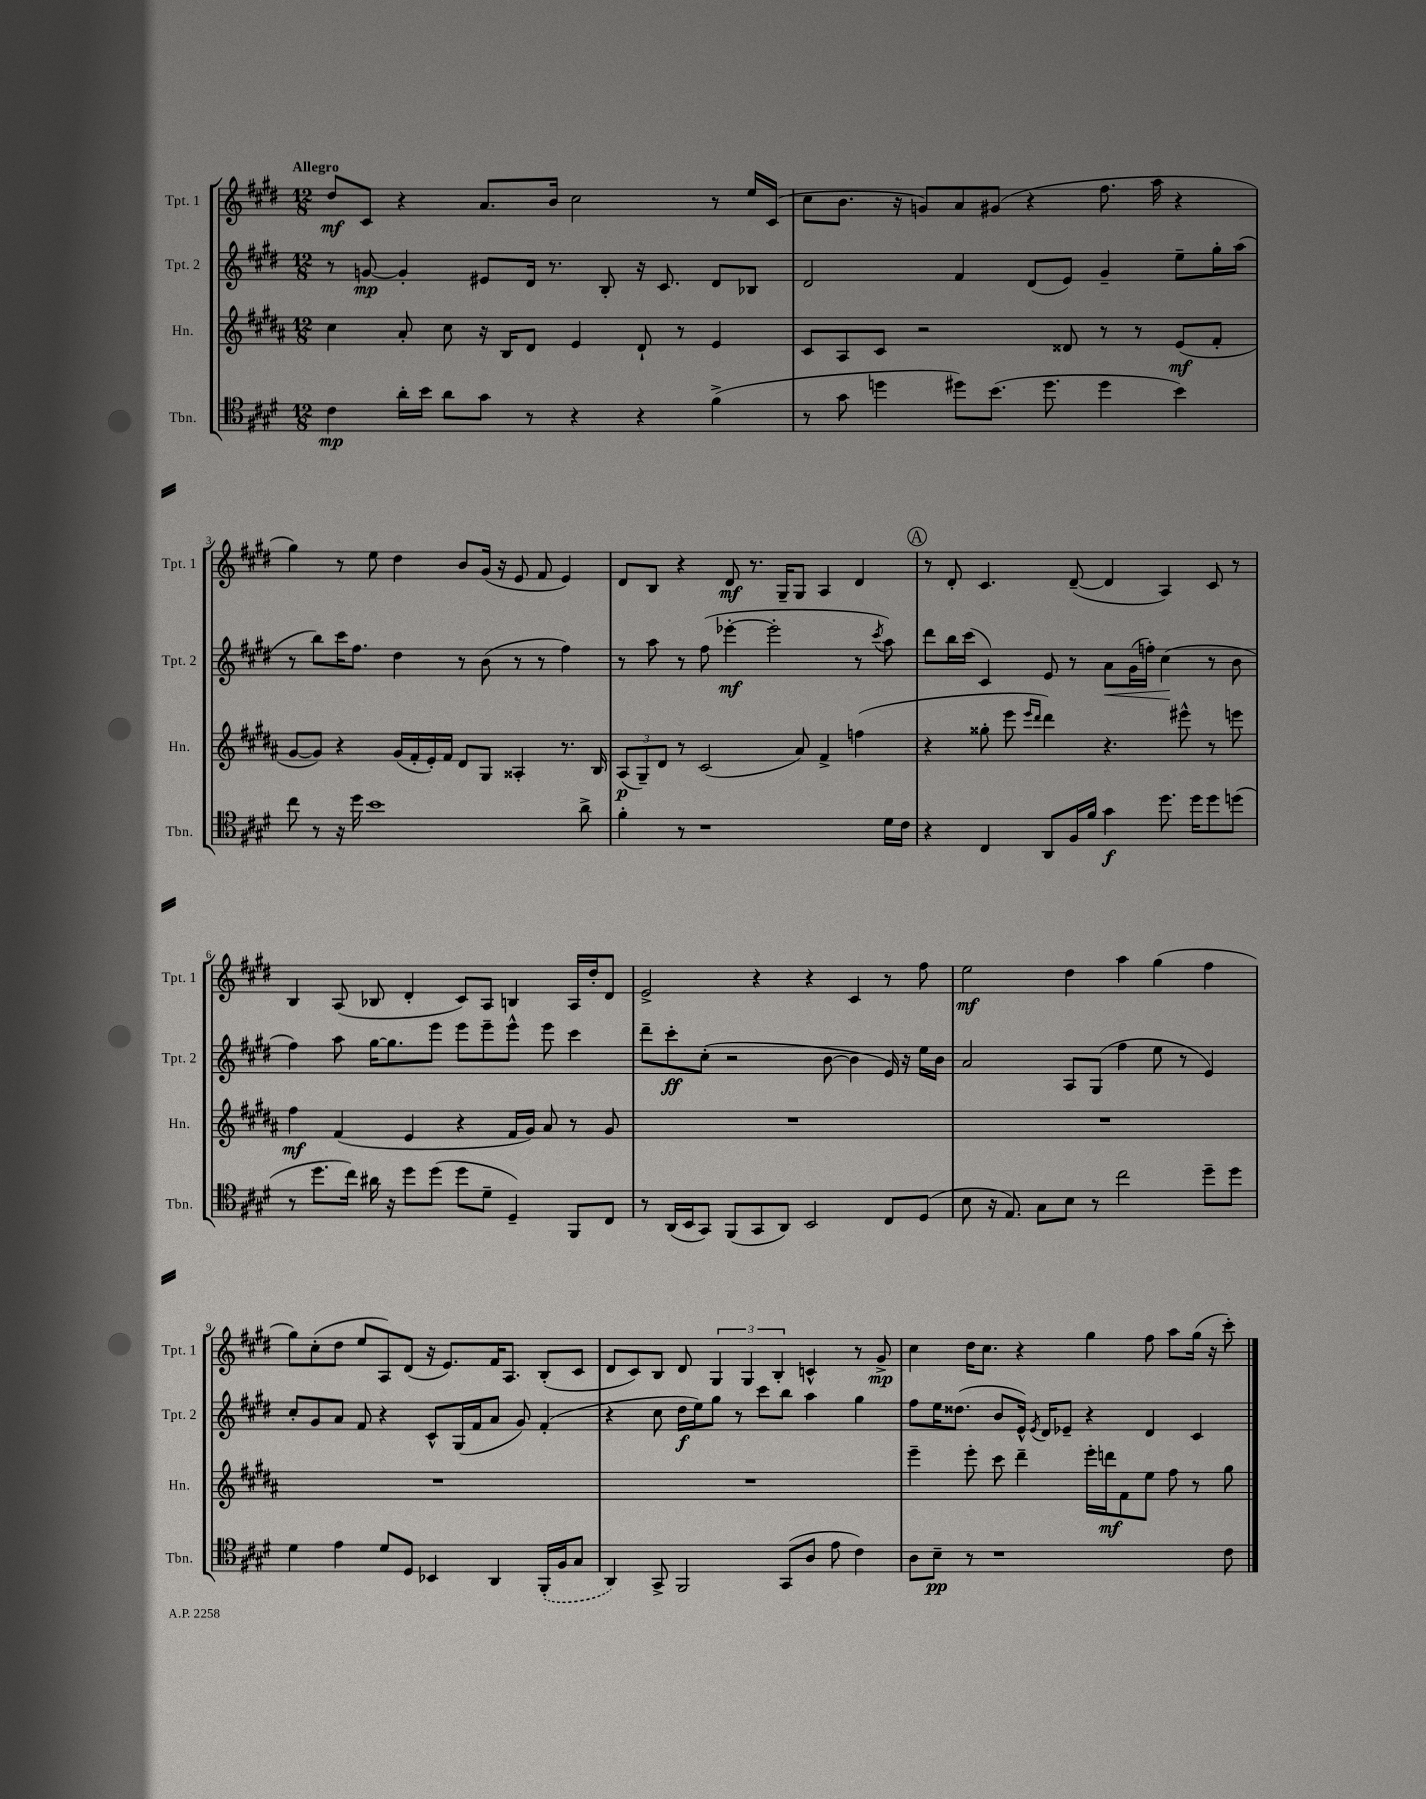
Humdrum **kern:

**kern	**dynam	**kern	**dynam	**kern	**dynam	**kern	**dynam
*part4	*part4	*part3	*part3	*part2	*part2	*part1	*part1
*staff4	*staff4	*staff3	*staff3	*staff2	*staff2	*staff1	*staff1
*I"Tbn.	*	*I"Hn.	*	*I"Tpt. 2	*	*I"Tpt. 1	*
*I'Tbn.	*	*I'Hn.	*	*I'Tpt. 2	*	*I'Tpt. 1	*
*clefC4	*	*clefG2	*	*clefG2	*	*clefG2	*
*k[f#c#g#d#]	*	*k[f#c#g#d#a#]	*	*k[f#c#g#d#]	*	*k[f#c#g#d#]	*
*M12/8	*	*M12/8	*	*M12/8	*	*M12/8	*
=1	=1	=1	=1	=1	=1	=1	=1
!	!	!	!	!	!	!LO:TX:a:B:t=Allegro	!
4c#\	mp	4cc#\	.	8r	.	8dd#/L	mf
.	.	.	.	[8gn/	mp	8c#/J	.
16a'\LL	.	8a#'/	.	4g'/]	.	4r	.
16b\JJ	.	.	.	.	.	.	.
8a\L	.	8cc#\	.	.	.	.	.
8g#\J	.	16r	.	8e#X/L	.	8.a/L	.
.	.	16B/KL	.	.	.	.	.
8r	.	8d#/J	.	16d#/Jk	.	.	.
.	.	.	.	8.r	.	16b/Jk	.
4r	.	4e/	.	.	.	2cc#\	.
.	.	.	.	8B'/	.	.	.
4r	.	8d#`/	.	16r	.	.	.
.	.	.	.	8.c#/	.	.	.
.	.	8r	.	.	.	.	.
(4f#^\	.	4e/	.	8d#/L	.	8r	.
.	.	.	.	8B-X/J	.	16ee/LL	.
.	.	.	.	.	.	(16c#/JJ	.
=2	=2	=2	=2	=2	=2	=2	=2
8r	.	8c#/L	.	2d#/	.	8cc#\L	.
8g#\	.	8A#/	.	.	.	8.b\J	.
4ddn\	.	8c#/J	.	.	.	.	.
.	.	.	.	.	.	16r	.
.	.	2r	.	.	.	8gn/L)	.
8dd#X\L)	.	.	.	4f#/	.	8a/	.
(8.b\J	.	.	.	.	.	(8g#X/J	.
.	.	.	.	(8d#/L	.	4r	.
8.dd#\	.	.	.	.	.	.	.
.	.	8d##X/	.	8e/J)	.	.	.
4dd#\	.	8r	.	4g#~/	.	8.ff#\	.
.	.	8r	.	.	.	.	.
.	.	.	.	.	.	16aa\	.
4b\)	.	(8e/L	mf	8ee~\L	.	4r	.
.	.	8f#'/J	.	16gg#'\L	.	.	.
.	.	.	.	(16aa\JJ	.	.	.
!!LO:LB:g=z
=3	=3	=3	=3	=3	=3	=3	=3
8cc#\	.	[8g#/L	.	8r	.	4gg#\)	.
8r	.	8g#/J])	.	8bb\L)	.	.	.
16r	.	4r	.	16ccc#\K	.	8r	.
16dd#\	.	.	.	8.ff#\J	.	.	.
1b	.	.	.	.	.	8ee\	.
.	.	(16g#/LL	.	4dd#\	.	4dd#\	.
.	.	16f#'/	.	.	.	.	.
.	.	16e'/)	.	.	.	.	.
.	.	16f#/JJ	.	.	.	.	.
.	.	8d#/L	.	8r	.	8b/L	.
.	.	8G#/J	.	(8b\	.	(16g#/Jk	.
.	.	.	.	.	.	16r	.
.	.	4A##X'/	.	8r	.	8e/	.
.	.	.	.	8r	.	8f#/	.
.	.	8.r	.	4ff#\)	.	4e/)	.
8a^\	.	.	.	.	.	.	.
.	.	16B/	.	.	.	.	.
=4	=4	=4	=4	=4	=4	=4	=4
4f#'\	.	(12A#/L	p	8r	.	8d#/L	.
.	.	12G#~/)	.	.	.	.	.
.	.	.	.	8aa\	.	8B/J	.
.	.	12d#/J	.	.	.	.	.
8r	.	8r	.	8r	.	4r	.
1r	.	(2c#/	.	(8ff#\	.	.	.
.	.	.	.	[4eee-X'\	mf	8d#/	mf
.	.	.	.	.	.	8.r	.
.	.	.	.	2eee-'\]	.	.	.
.	.	.	.	.	.	16G#~/KL	.
.	.	8a#/)	.	.	.	8G#/J	.
.	.	4f#^/	.	.	.	4A/	.
.	.	(4ffn\	.	8r	.	4d#/	.
.	.	.	.	8qccc#/	.	.	.
16d#\LL	.	.	.	8aa\)	.	.	.
16c#\JJ	.	.	.	.	.	.	.
!!LO:REH:place=s1:t=A
=5	=5	=5	=5	=5	=5	=5	=5
4r	.	4r	.	8ddd#\L	.	8r	.
.	.	.	.	16bb\L	.	8d#'/	.
.	.	.	.	(16ccc#\JJ	.	.	.
4C#/	.	8gg##X'\	.	4c#/)	.	4.c#/	.
.	.	8eee\	.	.	.	.	.
.	.	16qqeee/LL	.	.	.	.	.
.	.	16qqddd#/JJ	.	.	.	.	.
8AA/L	.	4ddd#\)	.	8e/	.	.	.
16F#/L	.	.	.	8r	.	([8d#~/	.
16f#/JJ	.	.	.	.	.	.	.
!	!	!	!	!	!LO:HP:b	!	!
4g#\	f	4.r	.	8a\L	<	4d#/]	.
.	.	.	.	(16g#\L	.	.	.
.	.	.	.	16ffn'\JJ)	.	.	.
8.dd#\	.	.	.	(4cc#\	.	4A/)	.
.	.	8eee#X^^\	.	.	.	.	.
16dd#\KL	.	.	.	.	.	.	.
8dd#\	.	8r	.	8r	[	8c#/	.
(8ddn\J	.	8eeen\	.	8b\	.	8r	.
!!LO:LB:g=z
=6	=6	=6	=6	=6	=6	=6	=6
8r	.	4ff#\	mf	4ff#\)	.	4B/	.
8.dd#\L	.	.	.	.	.	.	.
.	.	(4f#/	.	8aa\	.	(8A/	.
16cc#\Jk)	.	.	.	.	.	.	.
16a#X\	.	.	.	[16gg#\KL	.	8B-X/	.
16r	.	.	.	8.gg#\]	.	.	.
8dd#\L	.	4e/	.	.	.	4d#'/	.
(8dd#\J	.	.	.	8eee\J	.	.	.
8dd#\L	.	4r	.	8eee\L	.	8c#/L)	.
8d#~\J	.	.	.	8eee~\	.	8A/J	.
4D#~/)	.	16f#/LL	.	8eee^^\J	.	4Bn/	.
.	.	16g#/JJ)	.	.	.	.	.
.	.	8a#/	.	8eee\	.	.	.
8FF#/L	.	8r	.	4ccc#\	.	16A/LL	.
.	.	.	.	.	.	16dd#'/J	.
8C#/J	.	8g#/	.	.	.	8d#/J	.
=7	=7	=7	=7	=7	=7	=7	=7
8r	.	1.r	.	8ddd#~\L	.	2e^/	.
(16AA/LL	.	.	.	8ccc#'\	ff	.	.
16BB/J	.	.	.	.	.	.	.
8GG#/J)	.	.	.	(8cc#'\J	.	.	.
(8FF#/L	.	.	.	2r	.	.	.
8GG#/	.	.	.	.	.	4r	.
8AA/J)	.	.	.	.	.	.	.
2BB/	.	.	.	.	.	4r	.
.	.	.	.	[8b\	.	.	.
.	.	.	.	4b\]	.	4c#/	.
8C#/L	.	.	.	16e/)	.	8r	.
.	.	.	.	16r	.	.	.
(8D#/J	.	.	.	16ee\LL	.	8ff#\	.
.	.	.	.	16b\JJ	.	.	.
=8	=8	=8	=8	=8	=8	=8	=8
8B\	.	1.r	.	2a/	.	2ee\	mf
16r	.	.	.	.	.	.	.
8.E/)	.	.	.	.	.	.	.
8G#\L	.	.	.	.	.	.	.
8B\J	.	.	.	8A/L	.	4dd#\	.
8r	.	.	.	(8G#/J	.	.	.
2cc#\	.	.	.	4ff#\	.	4aa\	.
.	.	.	.	8ee\	.	(4gg#\	.
.	.	.	.	8r	.	.	.
8dd#~\L	.	.	.	4e/)	.	4ff#\	.
8dd#\J	.	.	.	.	.	.	.
!!LO:LB:g=z
=9	=9	=9	=9	=9	=9	=9	=9
4d#\	.	1.r	.	8cc#'/L	.	8gg#\L)	.
.	.	.	.	8g#/	.	(8cc#'\	.
4e\	.	.	.	8a/J	.	8dd#\J	.
.	.	.	.	8f#/	.	8ee/L	.
8d#/L	.	.	.	4r	.	8A/)	.
8D#/J	.	.	.	.	.	(8d#/J	.
4BB-X/	.	.	.	8c#^^/L	.	16r	.
.	.	.	.	.	.	8.e/L)	.
.	.	.	.	(16G#/L	.	.	.
.	.	.	.	16f#/J	.	.	.
4AA/	.	.	.	8a/J	.	16f#/K	.
.	.	.	.	.	.	8.A/J	.
.	.	.	.	8g#/)	.	.	.
(16FF#'/LL	.	.	.	(4f#'/	.	(8B'/L	.
16F#/J	.	.	.	.	.	.	.
8G#/J	.	.	.	.	.	8c#/J	.
=10	=10	=10	=10	=10	=10	=10	=10
4AA/)	.	1.r	.	4r	.	8d#/L	.
.	.	.	.	.	.	8c#/)	.
8GG#^/	.	.	.	8cc#\	.	8B/J	.
2FF#/	.	.	.	16dd#\LL	f	8d#/	.
.	.	.	.	16ee\J)	.	.	.
.	.	.	.	8gg#\J	.	6G#/	.
.	.	.	.	8r	.	.	.
.	.	.	.	.	.	6G#/	.
.	.	.	.	8ccc#\L	.	.	.
.	.	.	.	.	.	6B'/	.
(8GG#/L	.	.	.	8bb\J	.	.	.
8A/J	.	.	.	4aa\	.	4cn^^/	.
8e\	.	.	.	.	.	.	.
4c#\)	.	.	.	4gg#\	.	8r	.
.	.	.	.	.	.	8g#^/	mp
=11	=11	=11	=11	=11	=11	=11	=11
8A\L	.	4eee~\	.	8ff#\L	.	4cc#\	.
8B~\J	pp	.	.	16ee\K	.	.	.
.	.	.	.	(8.dd##X\J	.	.	.
8r	.	8eee'\	.	.	.	16dd#\KL	.
.	.	.	.	.	.	8.cc#\J	.
1r	.	8ccc#\	.	8b/L	.	.	.
.	.	4ddd#~\	.	16e^^/Jk)	.	4r	.
.	.	.	.	8qe/	.	.	.
.	.	.	.	16d#/KL	.	.	.
.	.	.	.	8e-X~/J	.	.	.
.	.	16eee'\LL	.	4r	.	4gg#\	.
.	.	16dddn\J	mf	.	.	.	.
.	.	8f#\	.	.	.	.	.
.	.	8ee\J	.	4d#/	.	8ff#\	.
.	.	8ff#\	.	.	.	8aa\L	.
.	.	8r	.	4c#/	.	(16gg#\Jk	.
.	.	.	.	.	.	16r	.
8c#\	.	8gg#\	.	.	.	8ccc#'\)	.
==	==	==	==	==	==	==	==
*-	*-	*-	*-	*-	*-	*-	*-
